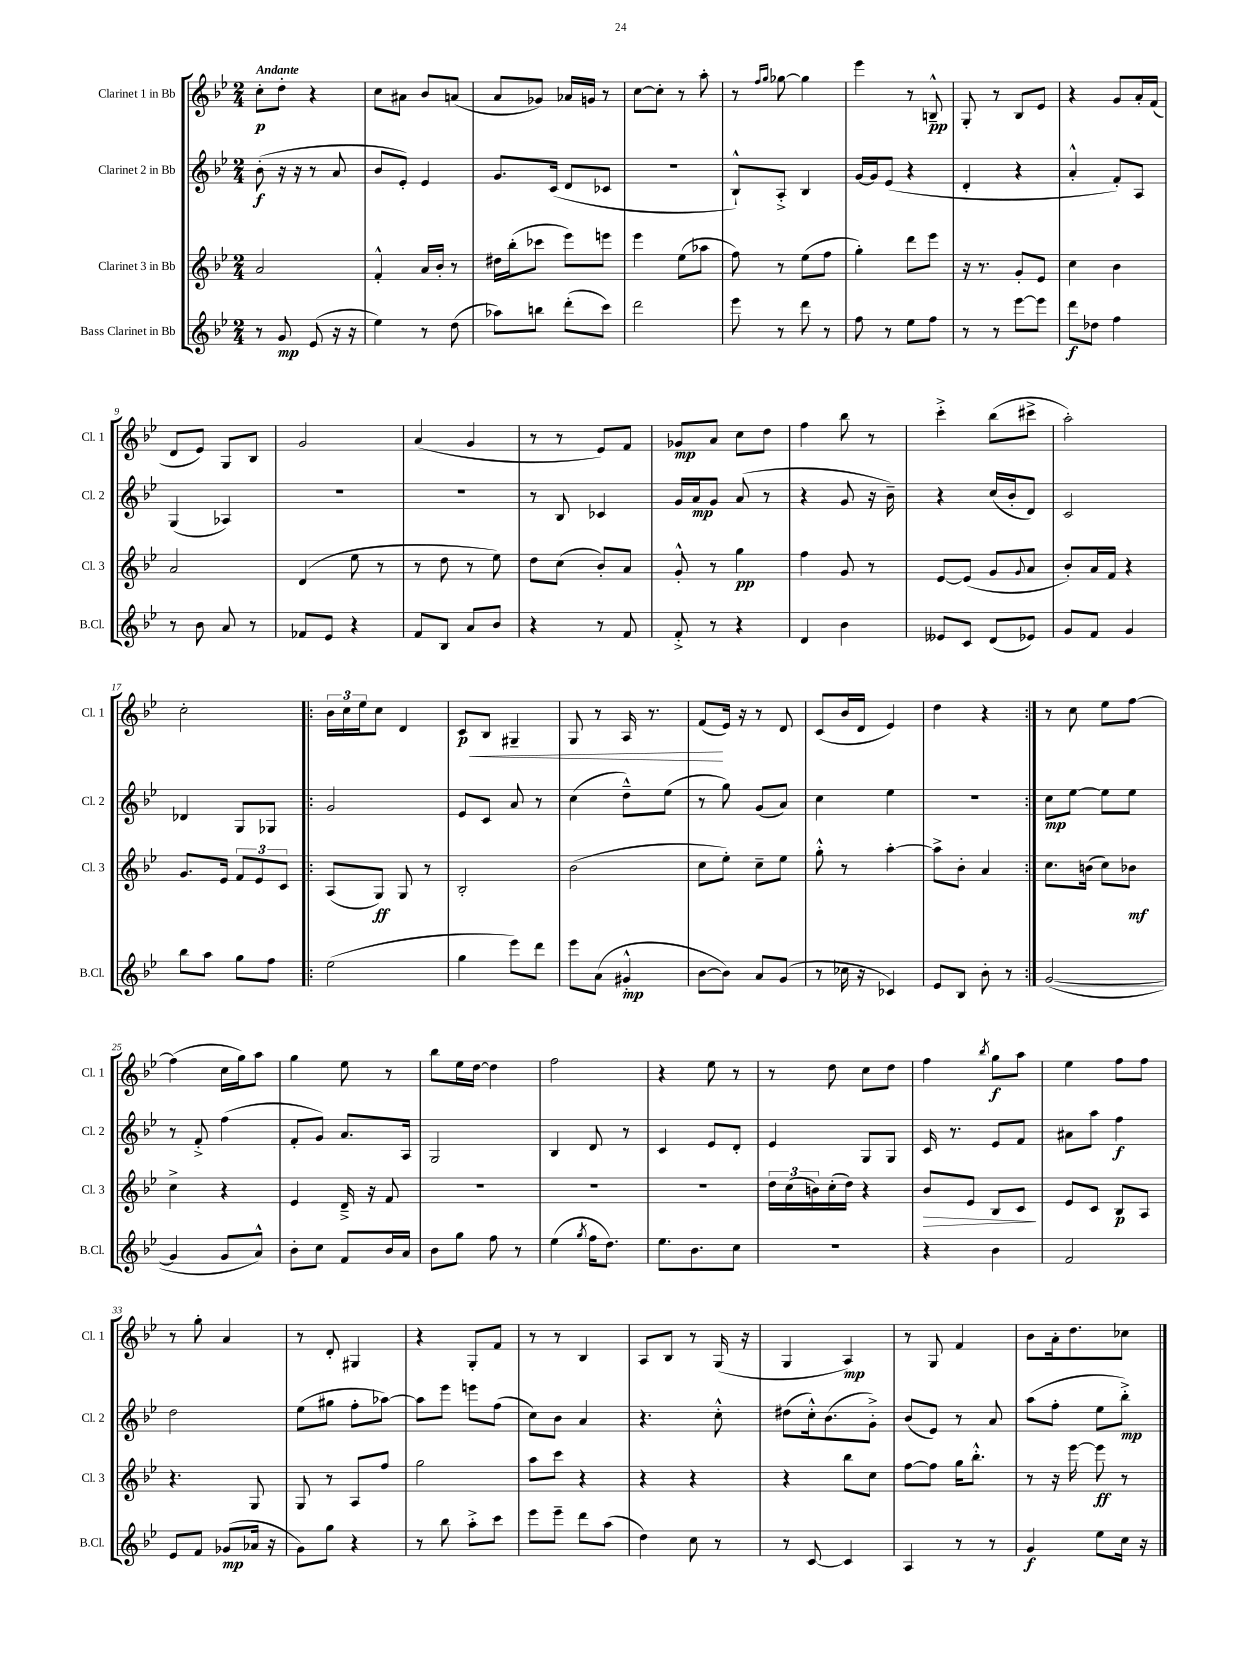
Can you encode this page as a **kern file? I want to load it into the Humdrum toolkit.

**kern	**kern	**kern	**kern
*staff4	*staff3	*staff2	*staff1
*clefG2	*clefG2	*clefG2	*clefG2
*k[b-e-]	*k[b-e-]	*k[b-e-]	*k[b-e-]
*M2/4	*M2/4	*M2/4	*M2/4
8r	2a/	(8b-'\	8cc'\L
8g/	.	16r	8dd'\J
.	.	16r	.
(8e-/	.	8r	4r
16r	.	8a/	.
16r	.	.	.
=	=	=	=
4ee-\)	4f'^^/	8b-/L	8cc\L
.	.	8e-'/J)	8a#\J
8r	16a/LL	4e-/	8b-/L
.	16b-'/JJ	.	.
(8dd\	8r	.	(8a/J
=	=	=	=
8aa-\L)	16dd#\LL	8.g/L	8a/L
.	(16bb-'\J	.	.
8bb\J	8ccc-\J	.	8g-/J)
.	.	(16c/Jk	.
(8ddd'\L	8eee-\L)	8d/L	16a-/LL
.	.	.	16g/JJ
8ccc\J)	8eee\J	8c-/J	8r
=	=	=	=
2ddd\	4eee-\	2r	[8cc\L
.	.	.	8cc'\]J
.	(8ee-\L	.	8r
.	8aa-\J	.	8aa'\
=	=	=	=
8eee-\	8ff\)	8B-`^^/L)	8r
.	.	.	16qqff/LL
.	.	.	16qqgg/JJ
8r	8r	8A'^/J	[8gg-\
8ddd\	(8ee-\L	4B-/	4gg-\]
8r	8ff\J	.	.
=	=	=	=
8ff\	4gg'\)	[16g/LL	4eee-\
.	.	16g/]J	.
8r	.	(8e-/J	.
8ee-\L	8ddd\L	4r	8r
8ff\J	8eee-\J	.	8B~^^/
=	=	=	=
8r	16r	4d'/	8G'/
.	8.r	.	.
8r	.	.	8r
[8eee-\L	8g'/L	4r	8B-/L
8eee-\]J	8e-/J	.	8e-/J
=	=	=	=
8ddd\L	4cc\	4a'^^/	4r
8dd-\J	.	.	.
4ff\	4b-\	8f'/L)	8g/L
.	.	8A/J	16a'/L
.	.	.	(16f/JJ
=	=	=	=
8r	2a/	(4G/	8d/L
8b-\	.	.	8e-/J)
8a/	.	4A-/)	8G/L
8r	.	.	8B-/J
=	=	=	=
8f-/L	(4d/	2r	2g/
8e-/J	.	.	.
4r	8ee-\	.	.
.	8r	.	.
=	=	=	=
8f/L	8r	2r	(4a/
8B-/J	8dd\	.	.
8a/L	8r	.	4g/
8b-/J	8ee-\)	.	.
=	=	=	=
4r	8dd\L	8r	8r
.	(8cc\J	8B-/	8r
8r	8b-'/L)	4c-/	8e-/L)
8f/	8a/J	.	8f/J
=	=	=	=
8f'^/	8g'^^/	16g/LL	8g-/L
.	.	16a/J	.
8r	8r	8g/J	8a/J
4r	4gg\	(8a/	8cc\L
.	.	8r	8dd\J
=	=	=	=
4d/	4ff\	4r	4ff\
4b-\	8g/	8g/	8bb-\
.	8r	16r	8r
.	.	16b-~\)	.
=	=	=	=
8e--/L	[8e-/L	4r	4ccc'^\
8c/J	(8e-/]J	.	.
(8d/L	8g/L	(16cc/LL	(8bb-\L
.	.	16b-'/J	.
.	8qqg/	.	.
8e-/J)	8a/J	8d/J)	8ccc#^\J
=	=	=	=
8g/L	8b-'/L)	2c/	2aa'\)
8f/J	16a/L	.	.
.	16f/JJ	.	.
4g/	4r	.	.
=	=	=	=
8bb-\L	8.g/L	4d-/	2cc'\
8aa\J	.	.	.
.	16e-/Jk	.	.
8gg\L	12f/L	8G/L	.
.	12e-/	.	.
8ff\J	.	8G-/J	.
.	12c/J	.	.
=!|:	=!|:	=!|:	=!|:
(2ee-\	(8A/L	2g/	24b-\LL
.	.	.	24cc\
.	.	.	24ee-\J
.	8G/J)	.	8cc\J
.	8G/	.	4d/
.	8r	.	.
=	=	=	=
4gg\	2B-'/	8e-/L	8c/L
.	.	8c/J	8B-/J
8eee-\L)	.	8a/	4G#~/
8ddd\J	.	8r	.
=	=	=	=
8eee-\L	(2b-\	(4cc\	8G/
(8a\J	.	.	8r
4g#'^^/	.	8dd~^^\L)	16A/
.	.	.	8.r
.	.	(8ee-\J	.
=	=	=	=
[8b-\L	8cc\L	8r	(8f/L
8b-\]J)	8ee-'\J)	8gg\)	16e-/Jk)
.	.	.	16r
8a/L	8cc~\L	(8g/L	8r
(8g/J	8ee-\J	8a/J)	8d/
=	=	=	=
8r	8gg'^^\	4cc\	(8c/L
16cc-\	8r	.	16b-/L
16r	.	.	16d/JJ
4c-/)	[4aa'\	4ee-\	4e-/)
=	=	=	=
8e-/L	8aa^\]L	2r	4dd\
8B-/J	8b-'\J	.	.
8b-'\	4a/	.	4r
8r	.	.	.
=:|!	=:|!	=:|!	=:|!
([2g/	8.cc\L	8cc\L	8r
.	.	[8ee-\J	8cc\
.	(16b\Jk	.	.
.	8cc\L)	8ee-\]L	8ee-\L
.	8b-\J	8ee-\J	[8ff\J
=	=	=	=
4g/]	4cc^\	8r	(4ff\]
.	.	8f'^/	.
8g/L	4r	(4ff\	16cc\LL
.	.	.	16gg\J)
8a^^/J)	.	.	8aa\J
=	=	=	=
8b-'\L	4e-/	8f'/L	4gg\
8cc\J	.	8g/J)	.
8f/L	16d~^/	8.a/L	8ee-\
.	16r	.	.
16b-/L	8f/	.	8r
16a/JJ	.	16A/Jk	.
=	=	=	=
8b-\L	2r	2G/	8bb-\L
8gg\J	.	.	16ee-\L
.	.	.	[16dd\JJ
8ff\	.	.	4dd\]
8r	.	.	.
=	=	=	=
(4ee-\	2r	4B-/	2ff\
8qgg/	.	.	.
16ff\LK	.	8d/	.
8.dd\J)	.	.	.
.	.	8r	.
=	=	=	=
8.ee-\L	2r	4c/	4r
8.b-\	.	.	.
.	.	8e-/L	8ee-\
8cc\J	.	8d'/J	8r
=	=	=	=
2r	24dd\LL	4e-/	8r
.	(24cc\	.	.
.	24b\)	.	.
.	(16cc'\	.	8dd\
.	16dd\JJ)	.	.
.	4r	8G/L	8cc\L
.	.	8G/J	8dd\J
=	=	=	=
4r	8b-/L	16c/	4ff\
.	.	8.r	.
.	8e-/J	.	.
.	.	.	8qbb-/
4b-\	8B-/L	8e-/L	8gg\L
.	8c/J	8f/J	8aa\J
=	=	=	=
2f/	8e-/L	8a#\L	4ee-\
.	8c/J	8aa\J	.
.	8B-/L	4ff\	8ff\L
.	8A/J	.	8ff\J
=	=	=	=
8e-/L	4.r	2dd\	8r
8f/J	.	.	8gg'\
(8g-/L	.	.	4a/
16a-/Jk	8G/	.	.
16r	.	.	.
=	=	=	=
8g\L)	8G/	(8ee-\L	8r
8gg\J	8r	8gg#\J	8d'/
4r	8A/L	8ff'\L	4G#/
.	8ff/J	[8aa-\J)	.
=	=	=	=
8r	2gg\	8aa-\]L	4r
8bb-\	.	8eee-\J	.
8aa'^\L	.	8eee\L	8G'/L
8ccc\J	.	(8ff\J	8f/J
=	=	=	=
8eee-\L	8aa\L	8cc\L)	8r
8eee-~\J	8ccc\J	8b-\J	8r
8ddd\L	4r	4a/	4B-/
(8aa\J	.	.	.
=	=	=	=
4dd\)	4r	4.r	8A/L
.	.	.	8B-/J
8cc\	4r	.	8r
8r	.	8cc'^^\	(16G/
.	.	.	16r
=	=	=	=
8r	4r	(8dd#\L	4G/
[8c/	.	16cc'^^\k)	.
.	.	(8.b-\	.
4c/]	8bb-\L	.	4A/)
.	8cc\J	8g'^\J)	.
=	=	=	=
4A/	[8ff\L	(8b-/L	8r
.	8ff\]J	8e-/J)	8G/
8r	16gg\LK	8r	4f/
.	8.bb-'^^\J	.	.
8r	.	8a/	.
=	=	=	=
4g/	8r	(8aa\L	8b-\L
.	16r	8ff'\J	16a'\k
.	[16eee-\	.	8.dd\
8ee-\L	8eee-\]	8ee-\L	.
16cc\Jk	8r	8bb-'^\J)	8cc-\J
16r	.	.	.
==	==	==	==
*-	*-	*-	*-
